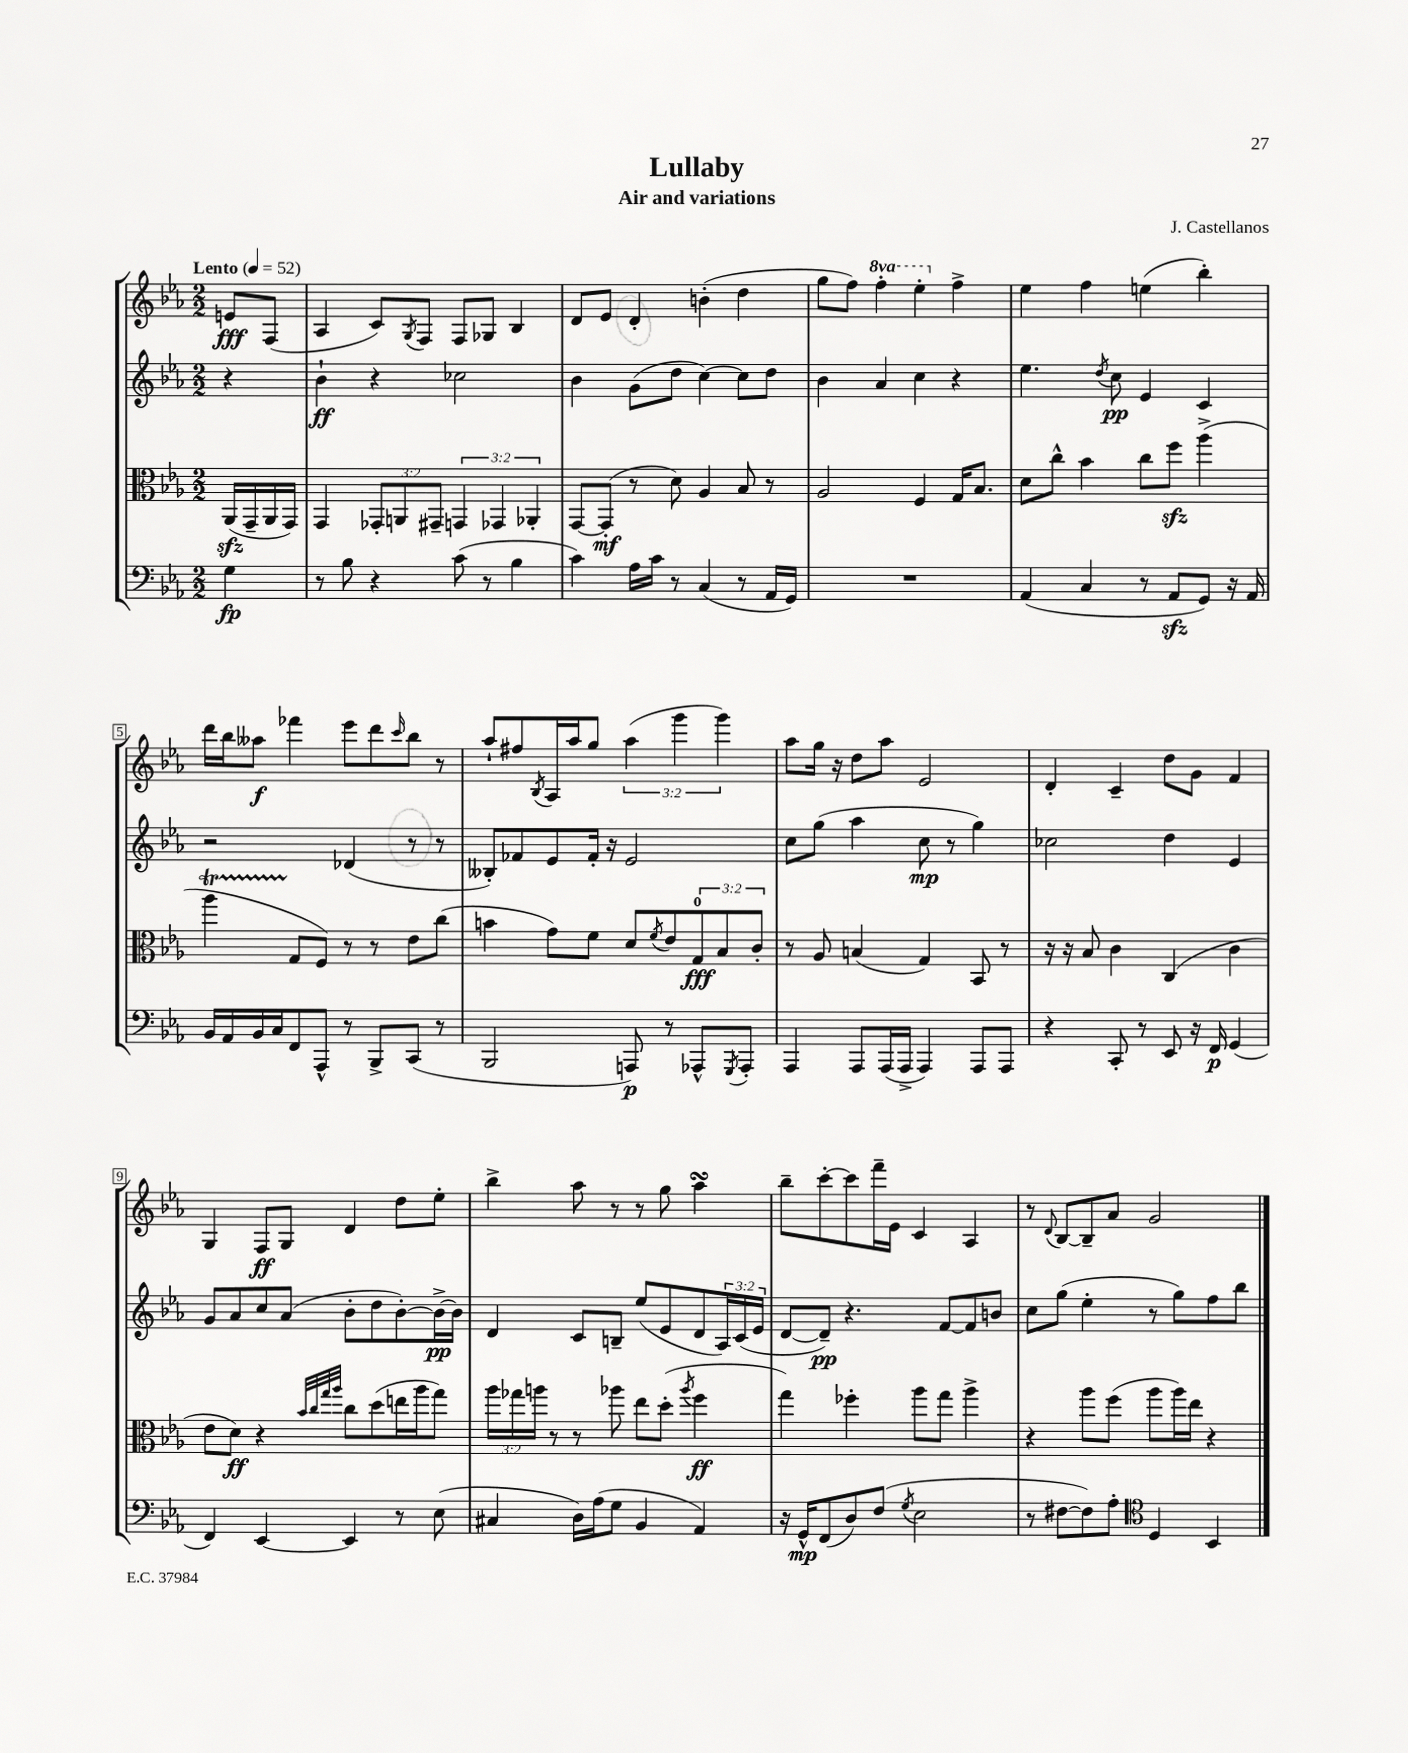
\header { title = "Lullaby" composer = "J. Castellanos" subtitle = "Air and variations" }
<<
\new StaffGroup <<
\new Staff = "s0" {
    \clef treble \key ees \major \numericTimeSignature \time 2/2 \override Staff.TupletNumber.text = #tuplet-number::calc-fraction-text \set Staff.ottavationMarkups = #ottavation-simple-ordinals \partial 4 \tempo "Lento" 4 = 52
    e'8\fff f8( |
    aes4 c'8) \acciaccatura { g8 } f8 f8 ges8 bes4 |
    d'8 ees'8 d'4-. b'4-.( d''4 |
    g''8 f''8) \ottava #1 f'''4-. ees'''4-. \ottava #0 f''4-> |
    ees''4 f''4 e''4( bes''4-.) |
    d'''16 bes''16 aeses''8\f fes'''4 ees'''8 d'''8 \grace { c'''16 } bes''8 r8 |
    aes''8-! fis''8 \acciaccatura { bes8 } aes16 aes''16 g''8 \tuplet 3/2 { aes''4( g'''4 g'''4) } |
    aes''8 g''16 r16 d''8 aes''8 ees'2 |
    d'4-. c'4-- d''8 g'8 f'4 |
    g4 f8\ff g8 d'4 d''8 ees''8-. |
    bes''4-> aes''8 r8 r8 g''8 aes''4\turn |
    bes''8-- c'''8~-. c'''8 f'''16-- ees'16 c'4 aes4 |
    r8 \appoggiatura { d'8 } bes8~ bes8-- aes'8 g'2 \bar "|." |
}
\new Staff = "s1" {
    \clef treble \key ees \major \numericTimeSignature \time 2/2 \override Staff.TupletNumber.text = #tuplet-number::calc-fraction-text \partial 4
    r4 |
    bes'4-!\ff r4 ces''2 |
    bes'4 g'8( d''8 c''4~) c''8 d''8 |
    bes'4 aes'4 c''4 r4 |
    ees''4. \acciaccatura { d''8 } c''8\pp ees'4 c'4 |
    r2 des'4( r8 r8 |
    beses8-.) fes'8 ees'8 fes'16-. r16 ees'2 |
    c''8 g''8( aes''4 c''8\mp r8 g''4) |
    ces''2 d''4 ees'4 |
    g'8 aes'8 c''8 aes'8( bes'8-. d''8 bes'8~-.) bes'16~->\pp bes'16 |
    d'4 c'8 b8-- ees''8( ees'8 d'8 \tuplet 3/2 { aes16) c'16( ees'16 } |
    d'8~ d'8--\pp) r4. f'8~ f'8 b'8 |
    c''8 g''8( ees''4-. r8 g''8) f''8 bes''8 \bar "|." |
}
\new Staff = "s2" {
    \clef alto \key ees \major \numericTimeSignature \time 2/2 \override Staff.TupletNumber.text = #tuplet-number::calc-fraction-text \partial 4
    aes,16\sfz( g,16-- aes,16 g,16) |
    g,4 \tuplet 3/2 { ges,8-. a,8 gis,8-- } \tuplet 3/2 { g,4 ges,4 aes,4-. } |
    g,8~ g,8-.\mf( r8 d'8) aes4 bes8 r8 |
    aes2 f4 g16 bes8. |
    d'8 c''8-^ bes'4 c''8 f''8\sfz aes''4->( |
    aes''4\startTrillSpan g8\stopTrillSpan f8) r8 r8 ees'8 c''8( |
    b'4 g'8) f'8 d'8 \acciaccatura { f'8 } ees'8 \tuplet 3/2 { g8-0\fff bes8 c'8-. } |
    r8 aes8 b4( g4) bes,8 r8 |
    r16 r16 bes8 c'4 c4( c'4 |
    ees'8 d'8\ff) r4 \grace { bes'32 c''32 g''32 aes''32 } c''8 d''8( e''16 aes''16 g''8) |
    \tuplet 3/2 { aes''16 ges''16 a''16 } r8 r8 aes''8 ees''8 d''8-.( \acciaccatura { aes''8 } f''4\ff |
    g''4) fes''4-. aes''8 g''8 aes''4-> |
    r4 aes''8 f''8( aes''8 aes''16) ees''16 r4 \bar "|." |
}
\new Staff = "s3" {
    \clef bass \key ees \major \numericTimeSignature \time 2/2 \partial 4
    g4\fp |
    r8 bes8 r4 c'8( r8 bes4 |
    c'4) aes16 c'16 r8 c4( r8 aes,16 g,16) |
    R1 |
    aes,4( c4 r8 aes,8\sfz g,8) r16 aes,16 |
    bes,16 aes,16 bes,16 c16 f,8 aes,,8-^ r8 bes,,8-> c,8( r8 |
    bes,,2 a,,8\p) r8 aes,,8-^ \acciaccatura { g,,8 } aes,,8-. |
    aes,,4 aes,,8 aes,,16( aes,,16-> aes,,4) aes,,8 aes,,8 |
    r4 c,8-. r8 ees,8 r16 f,16\p g,4( |
    f,4) ees,4~ ees,4 r8 ees8( |
    cis4 d16) aes16( g8 bes,4 aes,4) |
    r16 g,16-^\mp f,8( d8) f8( \acciaccatura { g8 } ees2 |
    r8 fis8~ fis8) aes8-. \clef tenor d4 bes,4 \bar "|." |
}
>>
>>
\layout { \context { \Score \override BarNumber.stencil = #(make-stencil-boxer 0.1 0.3 ly:text-interface::print) } }
